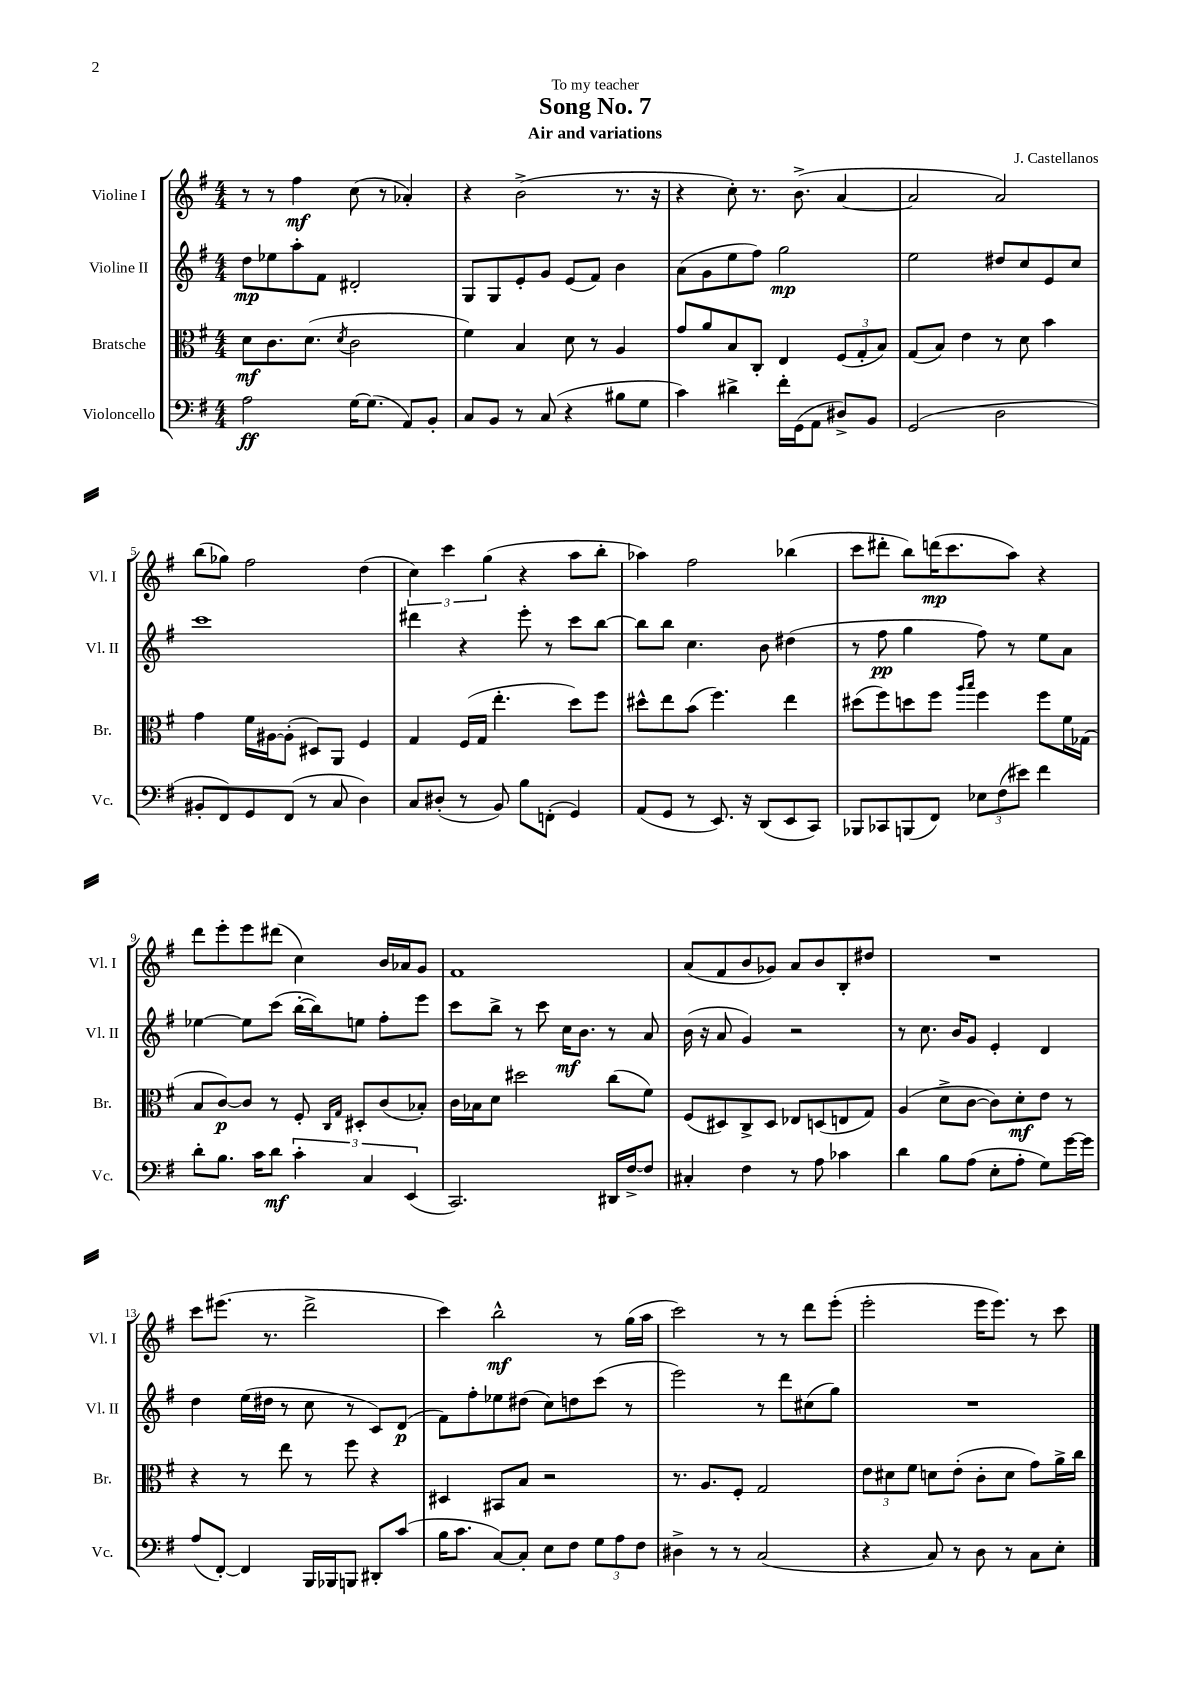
\header { title = "Song No. 7" composer = "J. Castellanos" subtitle = "Air and variations" dedication = "To my teacher" }
<<
\new StaffGroup <<
\new Staff = "s0" \with { instrumentName = "Violine I" shortInstrumentName = "Vl. I" } {
    \clef treble \key g \major \numericTimeSignature \time 4/4
    r8 r8 fis''4\mf c''8( r8 aes'4-.) |
    r4 b'2->( r8. r16 |
    r4 c''8-.) r8. b'8.->( a'4~ |
    a'2 a'2) |
    b''8( ges''8) fis''2 d''4( |
    \tuplet 3/2 { c''4) c'''4 g''4( } r4 a''8 b''8-. |
    aes''4) fis''2 bes''4( |
    c'''8 dis'''8-. b''8) d'''16\mp( c'''8. a''8) r4 |
    d'''8 e'''8-. e'''8 dis'''8( c''4) b'16 aes'16 g'8 |
    fis'1 |
    a'8( fis'8 b'8 ges'8) a'8 b'8 b8-. dis''8 |
    R1 |
    c'''8 eis'''8.( r8. d'''2-> |
    c'''4) b''2-^\mf r8 g''16( a''16 |
    c'''2) r8 r8 d'''8 e'''8-.( |
    e'''2-. e'''16 e'''8.) r8 c'''8 \bar "|." |
}
\new Staff = "s1" \with { instrumentName = "Violine II" shortInstrumentName = "Vl. II" } {
    \clef treble \key g \major \numericTimeSignature \time 4/4
    d''8\mp ees''8 a''8-. fis'8 dis'2-. |
    g8 g8 e'8-. g'8 e'8( fis'8) b'4 |
    a'8( g'8 e''8 fis''8) g''2\mp |
    e''2 dis''8 c''8 e'8 c''8 |
    c'''1 |
    dis'''4 r4 e'''8-. r8 c'''8 b''8~ |
    b''8 b''8 c''4. b'8 dis''4( |
    r8 fis''8\pp g''4 fis''8) r8 e''8 a'8 |
    ees''4~ ees''8 c'''8( b''16~-. b''16) e''8 fis''8-. e'''8 |
    c'''8 b''8-> r8 c'''8 c''16\mf b'8. r8 a'8 |
    b'16( r16 a'8 g'4) r2 |
    r8 c''8. b'16 g'8 e'4-. d'4 |
    d''4 e''16( dis''16 r8 c''8 r8 c'8) d'8\p( |
    fis'8) fis''8-. ees''8 dis''8( c''8) d''8 c'''8( r8 |
    e'''2) r8 d'''8 cis''8( g''8) |
    R1 \bar "|." |
}
\new Staff = "s2" \with { instrumentName = "Bratsche" shortInstrumentName = "Br." } {
    \clef alto \key g \major \numericTimeSignature \time 4/4
    d'8\mf c'8. d'8.( \acciaccatura { d'8 } c'2 |
    fis'4) b4 d'8 r8 a4 |
    g'8 a'8 b8 c8-. e4 \tuplet 3/2 { fis8( g8-. b8) } |
    g8( b8) e'4 r8 d'8 b'4 |
    g'4 fis'16 ais16~ ais8-.( dis8) a,8 fis4 |
    g4 fis16( g16 e''4.-. d''8) fis''8 |
    dis''8-^ e''8 b'8( fis''4.) e''4 |
    dis''8( fis''8) d''8 fis''8 \grace { a''16 b''16 } fis''4 fis''8 fis'16 ges16( |
    b8 c'8~\p) c'8 r8 fis8-. \grace { c16 g16 } dis8-. c'8( bes8-.) |
    c'16 bes16 d'8 dis''2 c''8( fis'8) |
    fis8( dis8) c8-> dis8 ees8 d8( e8 g8) |
    a4( d'8-> c'8~ c'8) d'8-.\mf e'8 r8 |
    r4 r8 e''8 r8 fis''8 r4 |
    dis4 bis,8 b8 r2 |
    r8. a8. fis8-. g2 |
    \tuplet 3/2 { e'8 dis'8 fis'8 } d'8 e'8-.( c'8-. d'8 g'8) a'16-> c''16 \bar "|." |
}
\new Staff = "s3" \with { instrumentName = "Violoncello" shortInstrumentName = "Vc." } {
    \clef bass \key g \major \numericTimeSignature \time 4/4
    a2\ff g16~ g8.( a,8) b,8-. |
    c8 b,8 r8 c8( r4 bis8 g8 |
    c'4) dis'4-> fis'16-. g,16( a,8 dis8->) b,8 |
    g,2( d2 |
    bis,8-. fis,8) g,8 fis,8( r8 c8 d4) |
    c8 dis8-.( r8 b,8) b8 f,8-.( g,4) |
    a,8( g,8 r8 e,8.) r16 d,8( e,8 c,8) |
    bes,,8 ces,8 b,,8( fis,8) \tuplet 3/2 { ees8 fis8( eis'8) } fis'4 |
    d'8-. b8. c'16 d'8\mf \tuplet 3/2 { c'4-. c4 e,4( } |
    c,2.) dis,16 fis16~-> fis8 |
    cis4-. fis4 r8 a8 ces'4 |
    d'4 b8 a8( e8-. a8-. g8) g'16~ g'16 |
    a8( fis,8~-.) fis,4 b,,16 bes,,16 b,,8 dis,8-. c'8( |
    b16 c'8. c8~) c8-. e8 fis8 \tuplet 3/2 { g8 a8 fis8 } |
    dis4-> r8 r8 c2( |
    r4 c8) r8 d8 r8 c8 e8-. \bar "|." |
}
>>
>>
